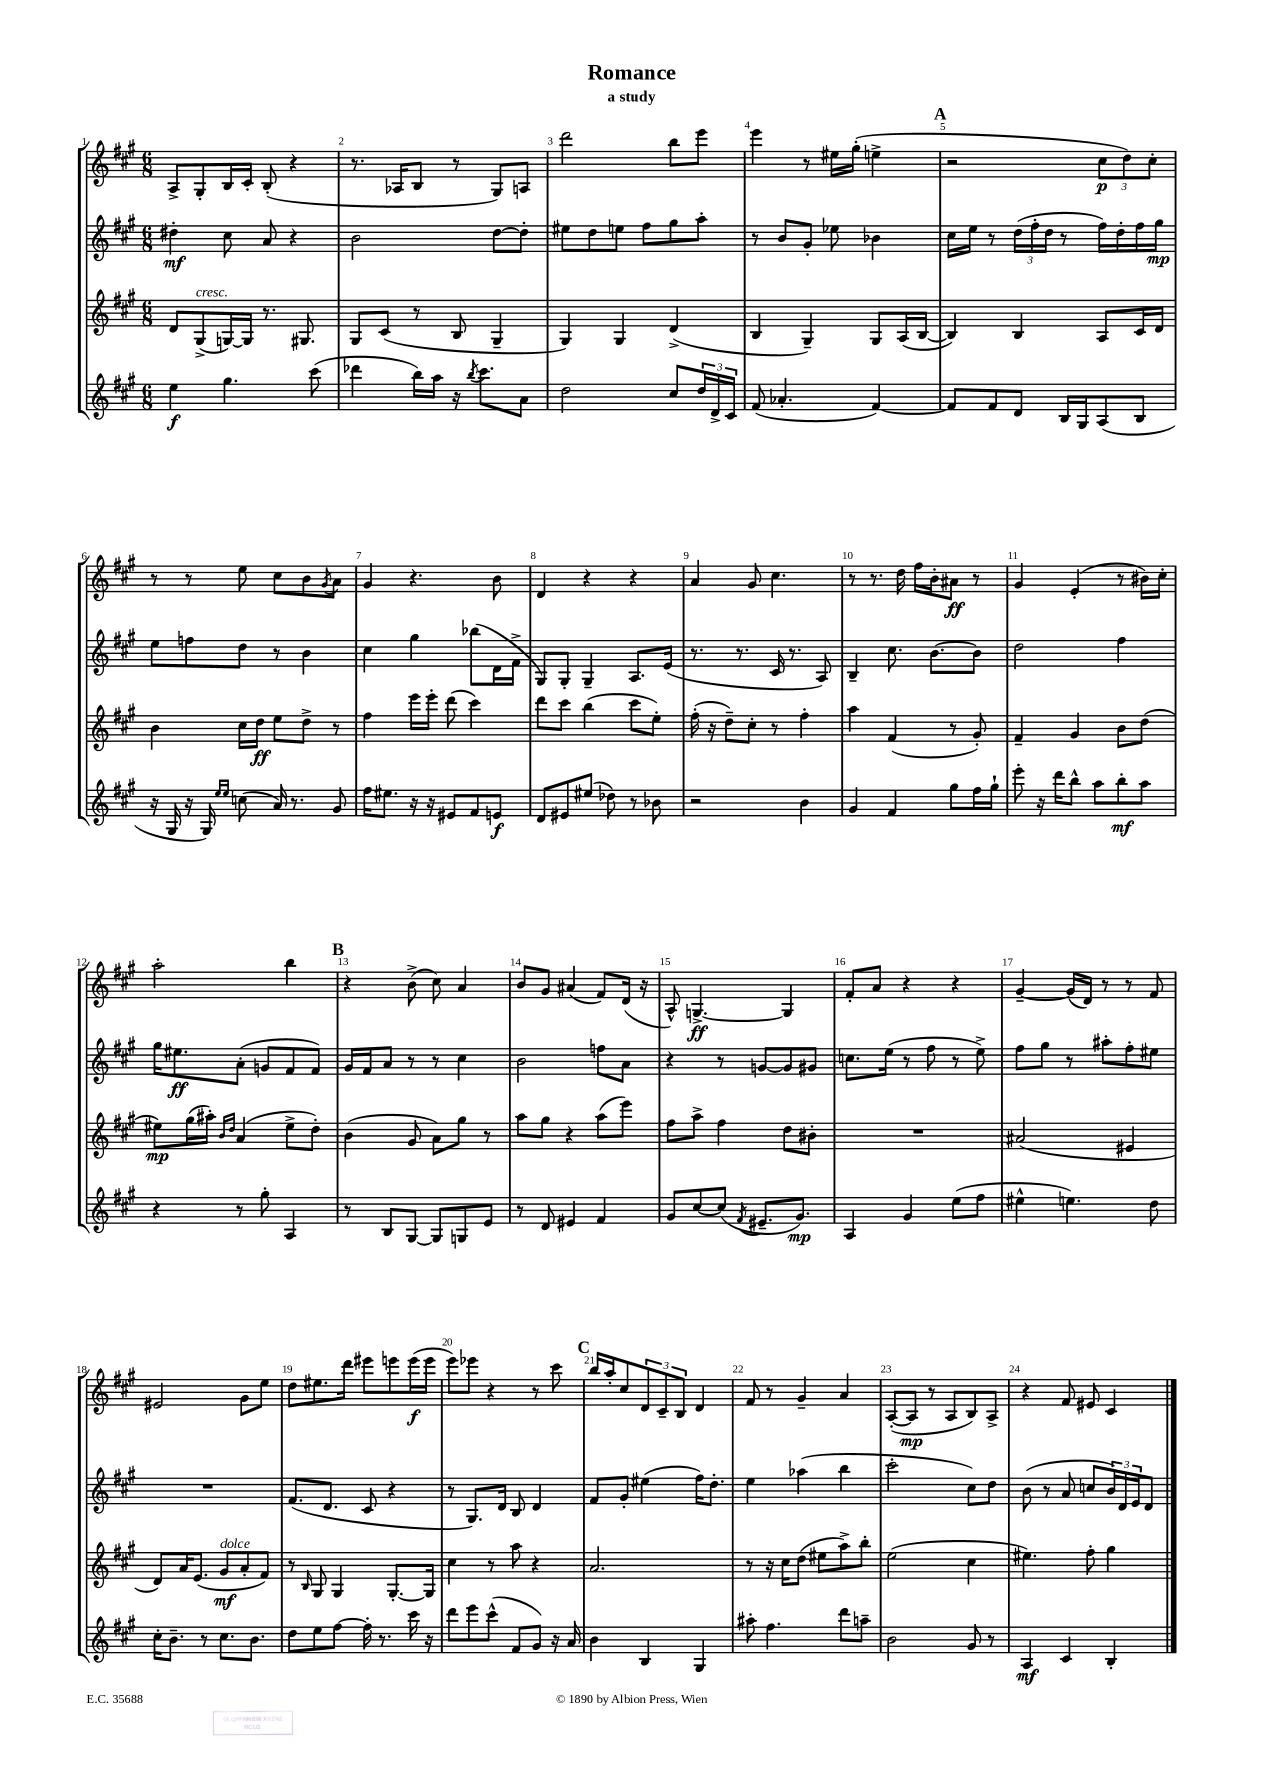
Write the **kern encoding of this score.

**kern	**dynam	**kern	**dynam	**kern	**dynam	**kern	**dynam
*part4	*part4	*part3	*part3	*part2	*part2	*part1	*part1
*staff4	*staff4	*staff3	*staff3	*staff2	*staff2	*staff1	*staff1
*clefG2	*	*clefG2	*	*clefG2	*	*clefG2	*
*k[f#c#g#]	*	*k[f#c#g#]	*	*k[f#c#g#]	*	*k[f#c#g#]	*
*M6/8	*	*M6/8	*	*M6/8	*	*M6/8	*
=1	=1	=1	=1	=1	=1	=1	=1
4ee\	f	8d/L	.	4dd#X'\	mf	8A^/L	.
!	!	!LO:TX:a:i:t=cresc.	!	!	!	!	!
.	.	(8G#^/	.	.	.	8G#'/	.
4.gg#\	.	[16Gn/L)	.	8cc#\	.	16B/L	.
.	.	16G/JJ]	.	.	.	16c#'/JJ	.
.	.	8.r	.	8a/	.	(8B'/	.
.	.	.	.	4r	.	4r	.
.	.	8.G#X/	.	.	.	.	.
(8ccc#\	.	.	.	.	.	.	.
=2	=2	=2	=2	=2	=2	=2	=2
4ddd-X\	.	8G#/L	.	2b\	.	8.r	.
.	.	(8c#/J	.	.	.	.	.
.	.	.	.	.	.	16A-X/KL	.
16bb\LL)	.	8r	.	.	.	8B/J	.
16aa\JJ	.	.	.	.	.	.	.
16r	.	8B/	.	.	.	8r	.
8qbb/	.	.	.	.	.	.	.
8.ccc#\L	.	.	.	.	.	.	.
.	.	4G#~/	.	[8dd\L	.	8G#/L)	.
8a\J	.	.	.	8dd'\J]	.	8An/J	.
=3	=3	=3	=3	=3	=3	=3	=3
2dd\	.	4G#/)	.	8ee#X\L	.	2ddd\	.
.	.	.	.	8dd\	.	.	.
.	.	4G#/	.	8een\J	.	.	.
.	.	.	.	8ff#\L	.	.	.
8cc#/L	.	(4d^/	.	8gg#\	.	8bb\L	.
24dd/L	.	.	.	8aa'\J	.	8eee\J	.
24d^/	.	.	.	.	.	.	.
24c#/JJ	.	.	.	.	.	.	.
=4	=4	=4	=4	=4	=4	=4	=4
(8f#/	.	4B/	.	8r	.	4eee\	.
4.a-X'/	.	.	.	8b/L	.	.	.
.	.	4G#~/)	.	8g#'/J	.	8r	.
.	.	.	.	8ee-X\	.	16ee#X\LL	.
.	.	.	.	.	.	(16gg#'\JJ	.
[4f#/)	.	8G#/L	.	4b-X\	.	4een^\	.
.	.	(16A/L	.	.	.	.	.
.	.	[16B/JJ	.	.	.	.	.
!!LO:REH:place=s1:t=A
=5	=5	=5	=5	=5	=5	=5	=5
8f#/L]	.	4B/])	.	16cc#\LL	.	2r	.
.	.	.	.	16ee\JJ	.	.	.
8f#/	.	.	.	8r	.	.	.
8d/J	.	4B/	.	(24dd\LL	.	.	.
.	.	.	.	24ff#'\	.	.	.
.	.	.	.	24dd\JJ	.	.	.
16B/LL	.	.	.	8r	.	.	.
16G#/J	.	.	.	.	.	.	.
(8A/	.	8A/L	.	16ff#\LL)	.	12cc#\L	p
.	.	.	.	16dd'\	.	.	.
.	.	.	.	.	.	12dd\)	.
8B/J	.	16c#/L	.	16ff#\	.	.	.
.	.	.	.	.	.	12cc#'\J	.
.	.	16d/JJ	.	16gg#\JJ	mp	.	.
!!LO:LB:g=z
=6	=6	=6	=6	=6	=6	=6	=6
16r	.	4b\	.	8ee\L	.	8r	.
16G#/	.	.	.	.	.	.	.
16r	.	.	.	8ffn\	.	8r	.
16G#/)	.	.	.	.	.	.	.
16qqee/LL	.	.	.	.	.	.	.
16qqee/JJ	.	.	.	.	.	.	.
(8ccn\	.	16cc#\LL	.	8dd\J	.	8ee\	.
.	.	16dd\JJ	ff	.	.	.	.
16a/)	.	8ee\L	.	8r	.	8cc#\L	.
8.r	.	.	.	.	.	.	.
.	.	8dd^\J	.	4b\	.	8b\	.
.	.	.	.	.	.	8qg#/	.
8g#/	.	8r	.	.	.	8a\J	.
=7	=7	=7	=7	=7	=7	=7	=7
16ff#\KL	.	4ff#\	.	4cc#\	.	4g#/	.
8.ee#X\J	.	.	.	.	.	.	.
16r	.	16eee\LL	.	4gg#\	.	4.r	.
16r	.	16eee'\JJ	.	.	.	.	.
8e#X/L	.	(8ddd\	.	.	.	.	.
8f#/	.	4ccc#\)	.	(8bb-X\L	.	.	.
8en/J	f	.	.	16d\L	.	8b\	.
.	.	.	.	16f#^\JJ	.	.	.
=8	=8	=8	=8	=8	=8	=8	=8
8d/L	.	8ddd\L	.	8G#/L)	.	4d/	.
8e#X/	.	8ccc#\J	.	8G#'/J	.	.	.
(8ee#X/J	.	(4bb\	.	4G#~/	.	4r	.
8dd-X\)	.	.	.	.	.	.	.
8r	.	8ccc#\L	.	8.A/L	.	4r	.
8b-X\	.	8ee'\J)	.	.	.	.	.
.	.	.	.	(16e/Jk	.	.	.
=9	=9	=9	=9	=9	=9	=9	=9
2r	.	(16ff#'\	.	8.r	.	4a/	.
.	.	16r	.	.	.	.	.
.	.	8dd~\L)	.	.	.	.	.
.	.	.	.	8.r	.	.	.
.	.	8cc#'\J	.	.	.	8g#/	.
.	.	8r	.	16c#/	.	4.cc#\	.
.	.	.	.	8.r	.	.	.
4b\	.	4ff#'\	.	.	.	.	.
.	.	.	.	8A/)	.	.	.
=10	=10	=10	=10	=10	=10	=10	=10
4g#/	.	4aa\	.	4B~/	.	8r	.
.	.	.	.	.	.	8.r	.
4f#/	.	(4f#/	.	8.cc#\	.	.	.
.	.	.	.	.	.	16dd\	.
.	.	.	.	.	.	16ff#\LL	.
.	.	.	.	[8.b\L	.	16b'\J	.
8gg#\L	.	8r	.	.	.	8a#X\J	ff
16ff#\L	.	8g#'/)	.	8b\J]	.	8r	.
16gg#`\JJ	.	.	.	.	.	.	.
=11	=11	=11	=11	=11	=11	=11	=11
8eee'\	.	4f#~/	.	2dd\	.	4g#/	.
16r	.	.	.	.	.	.	.
16ddd\KL	.	.	.	.	.	.	.
8bb^^\J	.	4g#/	.	.	.	(4e'/	.
8aa\L	.	.	.	.	.	.	.
8bb'\	mf	8b\L	.	4ff#\	.	8r	.
8aa\J	.	(8dd\J	.	.	.	16b#X\LL)	.
.	.	.	.	.	.	16cc#'\JJ	.
!!LO:LB:g=z
=12	=12	=12	=12	=12	=12	=12	=12
4r	.	8ee#X\L)	mp	16gg#\KL	.	2aa'\	.
.	.	.	.	8.ee#X\	ff	.	.
.	.	(16gg#\L	.	.	.	.	.
.	.	16aa#X'\JJ)	.	.	.	.	.
.	.	16qqb/LL	.	.	.	.	.
.	.	16qqdd/JJ	.	.	.	.	.
8r	.	(4a/	.	(8a'\J	.	.	.
8gg#'\	.	.	.	8gn/L	.	.	.
4A/	.	8ee#^\L	.	8f#/	.	4bb\	.
.	.	8dd'\J)	.	8f#/J)	.	.	.
!!LO:REH:place=s1:t=B
=13	=13	=13	=13	=13	=13	=13	=13
8r	.	(4b\	.	16g#/LL	.	4r	.
.	.	.	.	16f#/J	.	.	.
8B/L	.	.	.	8a/J	.	.	.
[8G#/J	.	8g#/	.	8r	.	(8b^\	.
8G#/L]	.	8a\L)	.	8r	.	8cc#\)	.
8Gn/	.	8gg#\J	.	4cc#\	.	4a/	.
8e/J	.	8r	.	.	.	.	.
=14	=14	=14	=14	=14	=14	=14	=14
8r	.	8aa\L	.	2b\	.	8b/L	.
8d/	.	8gg#\J	.	.	.	8g#/J	.
4e#X/	.	4r	.	.	.	(4a#X/	.
4f#/	.	(8aa\L	.	8ffn\L	.	8f#/L)	.
.	.	8eee\J)	.	8a\J	.	(16d/Jk	.
.	.	.	.	.	.	16r	.
=15	=15	=15	=15	=15	=15	=15	=15
8g#/L	.	8ff#\L	.	4r	.	8A^^/)	.
[8cc#/	.	8aa^\J	.	.	.	[4.Gn^/	ff
(8cc#/J]	.	4ff#\	.	8r	.	.	.
8qf#/	.	.	.	.	.	.	.
8.e#X~/L	.	.	.	[8gn/L	.	.	.
.	.	8dd\L	.	8g/]	.	4G/]	.
8.g#/J)	mp	.	.	.	.	.	.
.	.	8b#X'\J	.	8g#X/J	.	.	.
=16	=16	=16	=16	=16	=16	=16	=16
4A/	.	2.r	.	8.ccn\L	.	8f#'/L	.
.	.	.	.	.	.	8a/J	.
.	.	.	.	(16ee\Jk	.	.	.
4g#/	.	.	.	8r	.	4r	.
.	.	.	.	8ff#\	.	.	.
(8ee\L	.	.	.	8r	.	4r	.
8ff#\J	.	.	.	8ee^\)	.	.	.
=17	=17	=17	=17	=17	=17	=17	=17
4ee#X^^\	.	(2a#X/	.	8ff#\L	.	[4g#~/	.
.	.	.	.	8gg#\J	.	.	.
4.een\)	.	.	.	8r	.	(16g#/LL]	.
.	.	.	.	.	.	16d/JJ)	.
.	.	.	.	8aa#X'\L	.	8r	.
.	.	4e#X/	.	8ff#'\	.	8r	.
8dd\	.	.	.	8ee#X\J	.	8f#/	.
!!LO:LB:g=z
=18	=18	=18	=18	=18	=18	=18	=18
16cc#'\KL	.	8d/L)	.	2.r	.	2e#X/	.
8.b~\J	.	.	.	.	.	.	.
.	.	16a/K	.	.	.	.	.
.	.	(8.e/J	.	.	.	.	.
8r	.	.	.	.	.	.	.
!	!	!LO:TX:a:i:t=dolce	!	!	!	!	!
8.cc#\L	.	8g#/L	mf	.	.	.	.
.	.	8a'/	.	.	.	8g#\L	.
8.b\J	.	.	.	.	.	.	.
.	.	8f#/J)	.	.	.	8ee\J	.
=19	=19	=19	=19	=19	=19	=19	=19
8dd\L	.	8r	.	(8.f#/L	.	8dd\L	.
.	.	16qqB/	.	.	.	.	.
8ee\	.	8G#/	.	.	.	8.ee#X\	.
.	.	.	.	8.d/J	.	.	.
[8ff#\J	.	4G#/	.	.	.	.	.
.	.	.	.	.	.	16ddd\Jk	.
16ff#'\]	.	.	.	8c#/	.	8eee#X\L	.
8.r	.	.	.	.	.	.	.
.	.	[8.G#'/L	.	4r	.	8eeen\	.
16ccc#\	.	.	.	.	.	(16eee\L	f
16r	.	16G#/Jk]	.	.	.	16eee\JJ	.
=20	=20	=20	=20	=20	=20	=20	=20
8ddd\L	.	4cc#\	.	8r	.	8eee\L)	.
8eee\	.	.	.	8.G#/L)	.	8eee-X\J	.
(8ccc#^^\J	.	8r	.	.	.	4r	.
.	.	.	.	16d/Jk	.	.	.
8f#/L	.	8aa\	.	8B/	.	.	.
8g#/J)	.	4r	.	4d/	.	8r	.
16r	.	.	.	.	.	8ccc#\	.
16a/	.	.	.	.	.	.	.
!!LO:REH:place=s1:t=C
=21	=21	=21	=21	=21	=21	=21	=21
4b\	.	2.a/	.	8f#/L	.	16bb/LL	.
.	.	.	.	.	.	16aa'/J	.
.	.	.	.	8g#'/J	.	8cc#/	.
4B/	.	.	.	(4ee#X\	.	12d/	.
.	.	.	.	.	.	12c#~/	.
.	.	.	.	.	.	12B/J	.
4G#/	.	.	.	16ff#\KL)	.	4d/	.
.	.	.	.	8.dd'\J	.	.	.
=22	=22	=22	=22	=22	=22	=22	=22
8aa#X'\	.	8r	.	4ee\	.	8f#/	.
4.ff#\	.	16r	.	.	.	8r	.
.	.	16cc#\KL	.	.	.	.	.
.	.	(8dd\J	.	(4aa-X\	.	4g#~/	.
.	.	8ee#X\L	.	.	.	.	.
8ddd\L	.	8aa^\)	.	4bb\	.	4a/	.
8aan~\J	.	8bb'\J	.	.	.	.	.
=23	=23	=23	=23	=23	=23	=23	=23
2b\	.	(2ee\	.	2ccc#'\	.	([8A'/L	.
.	.	.	.	.	.	8A/J]	mp
.	.	.	.	.	.	8r	.
.	.	.	.	.	.	8A/L	.
8g#/	.	4cc#\	.	8cc#\L)	.	8B/)	.
8r	.	.	.	8dd\J	.	8A^/J	.
=24	=24	=24	=24	=24	=24	=24	=24
4A/	mf	4.ee#X\)	.	(8b\	.	4r	.
.	.	.	.	8r	.	.	.
4c#/	.	.	.	8a/	.	8f#/	.
.	.	8ff#'\	.	8ccn/L	.	8e#X/	.
4B'/	.	4gg#\	.	24b/L)	.	4c#/	.
.	.	.	.	24d/	.	.	.
.	.	.	.	24e/J	.	.	.
.	.	.	.	8d/J	.	.	.
==	==	==	==	==	==	==	==
*-	*-	*-	*-	*-	*-	*-	*-
